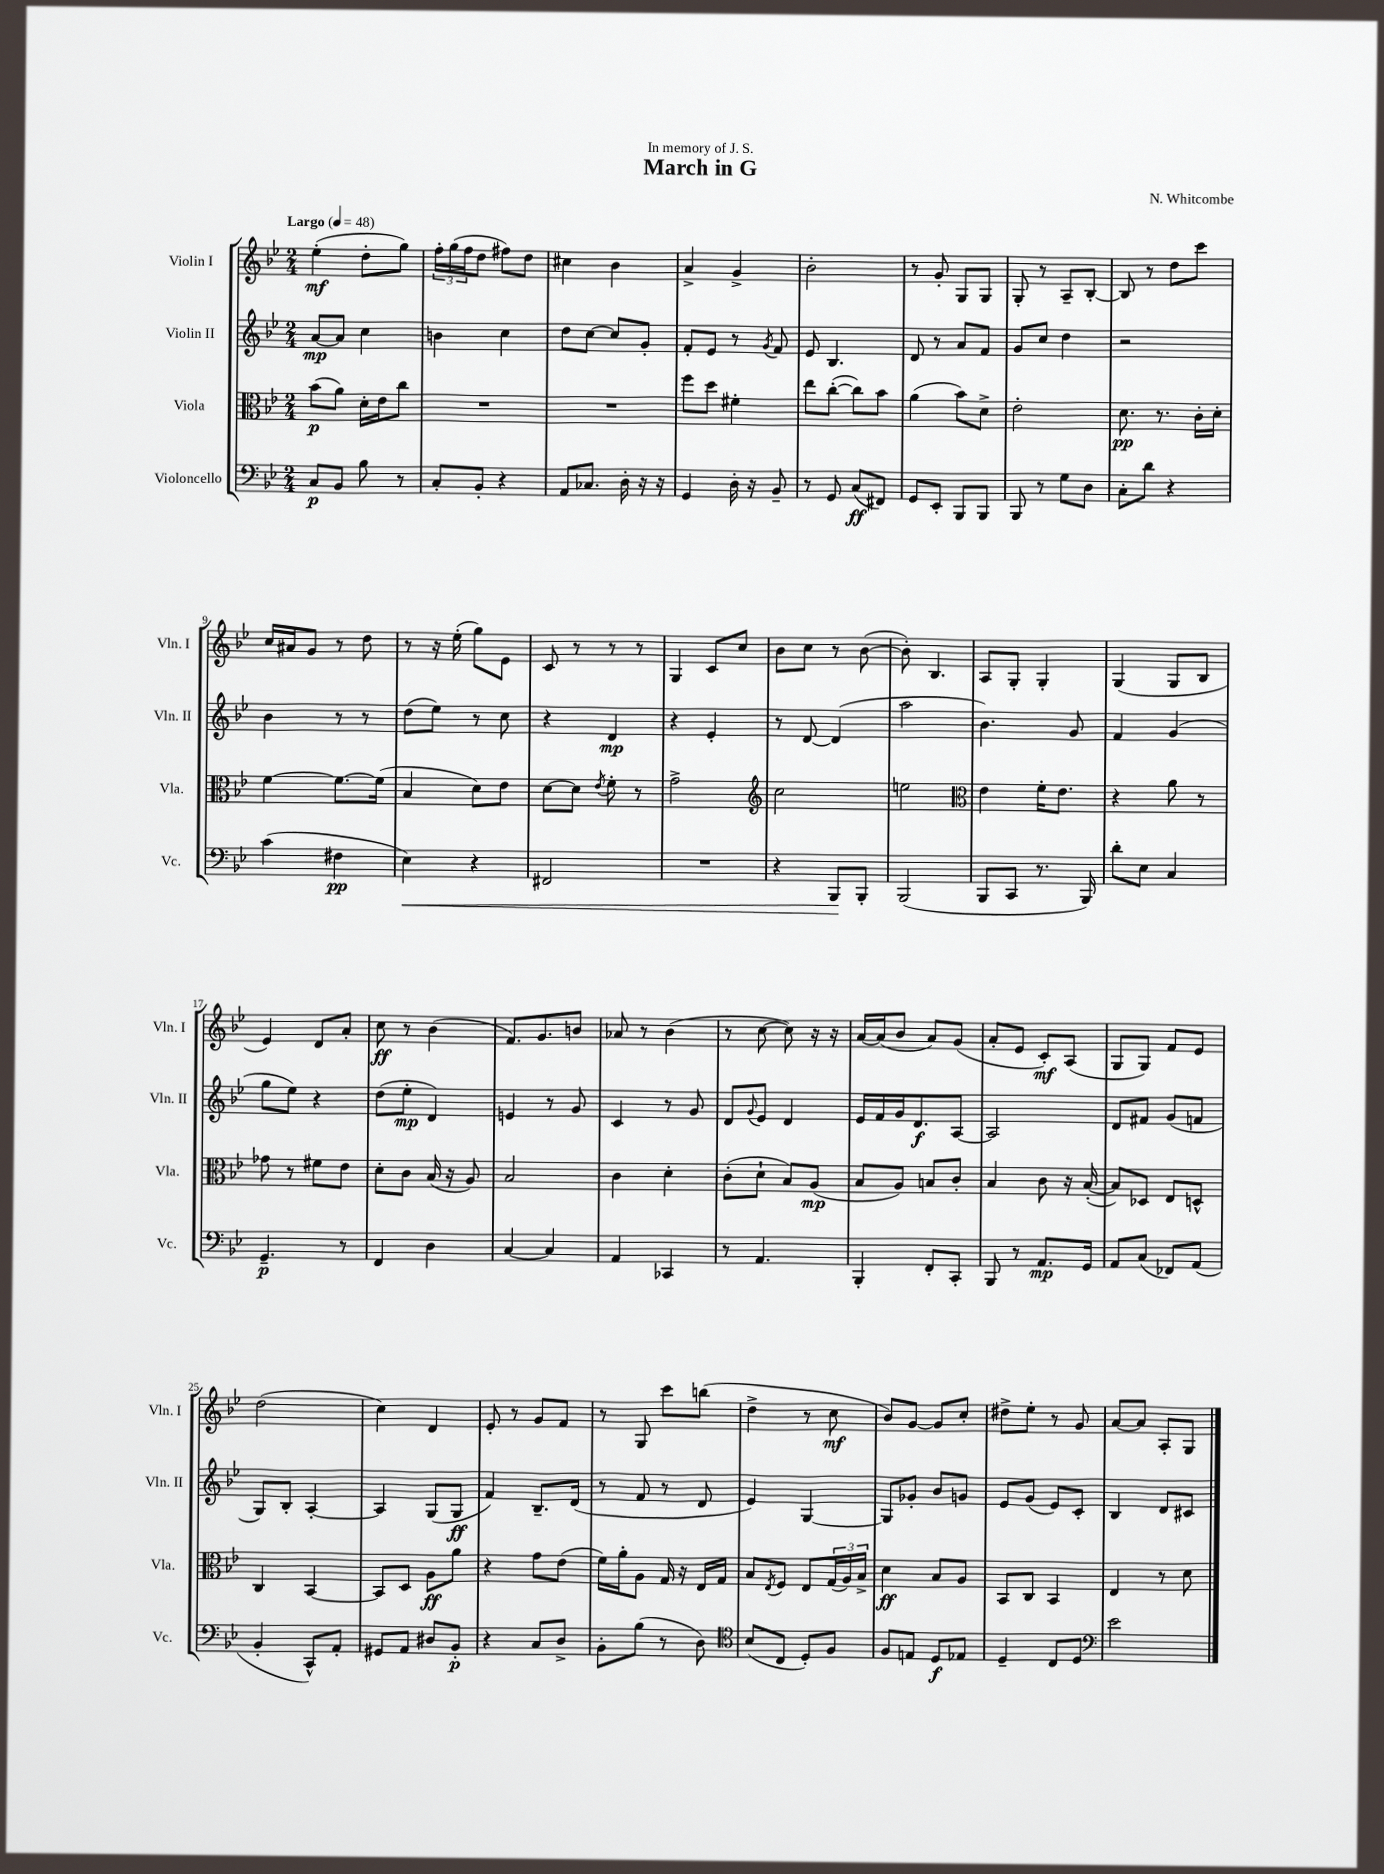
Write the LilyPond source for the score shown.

\header { title = "March in G" composer = "N. Whitcombe" dedication = "In memory of J. S." }
<<
\new StaffGroup <<
\new Staff = "s0" \with { instrumentName = "Violin I" shortInstrumentName = "Vln. I" } {
    \clef treble \key bes \major \numericTimeSignature \time 2/4 \tempo "Largo" 4 = 48
    ees''4-.\mf( d''8-. g''8) |
    \tuplet 3/2 { f''16-. g''16( f''16 } d''8 fis''8) d''8 |
    cis''4 bes'4 |
    a'4-> g'4-> |
    bes'2-. |
    r8 g'8-. g8 g8 |
    g8-. r8 a8-- bes8~-. |
    bes8 r8 d''8 c'''8 |
    c''16 ais'16 g'8 r8 d''8 |
    r8 r16 ees''16-.( g''8) ees'8 |
    c'8 r8 r8 r8 |
    g4 c'8 c''8 |
    bes'8 c''8 r8 bes'8~( |
    bes'8-.) bes4. |
    a8 g8-. g4-. |
    g4( g8 bes8 |
    ees'4) d'8 a'8-. |
    c''8\ff r8 bes'4( |
    f'8.) g'8. b'8 |
    aes'8 r8 bes'4( |
    r8 c''8~ c''8) r16 r16 |
    a'16~ a'16( bes'8 a'8) g'8( |
    a'8-. ees'8 c'8-.\mf) a8( |
    g8 g8) f'8 ees'8 |
    d''2( |
    c''4) d'4 |
    ees'8-. r8 g'8 f'8 |
    r8 g8 c'''8 b''8( |
    d''4-> r8 c''8\mf |
    bes'8) g'8~ g'8 c''8-. |
    dis''8-> ees''8-. r8 g'8 |
    a'8~ a'8 a8-. g8 \bar "|." |
}
\new Staff = "s1" \with { instrumentName = "Violin II" shortInstrumentName = "Vln. II" } {
    \clef treble \key bes \major \numericTimeSignature \time 2/4
    a'8~\mp a'8 c''4 |
    b'4 c''4 |
    d''8 c''8~ c''8 g'8-. |
    f'8-. ees'8 r8 \acciaccatura { g'8 } f'8 |
    ees'8 bes4. |
    d'8 r8 a'8 f'8 |
    g'8 c''8 d''4 |
    r2 |
    bes'4 r8 r8 |
    d''8( ees''8) r8 c''8 |
    r4 d'4\mp |
    r4 ees'4-. |
    r8 d'8~ d'4( |
    a''2 |
    bes'4.) g'8 |
    f'4 g'4( |
    g''8 ees''8) r4 |
    d''8( ees''8-.\mp d'4) |
    e'4 r8 g'8 |
    c'4 r8 g'8 |
    d'8 \appoggiatura { g'8 } ees'8 d'4 |
    ees'16 f'16 g'16 d'8.\f a8~ |
    a2 |
    d'8 fis'8 g'8( f'8 |
    g8) bes8-. a4~-. |
    a4 g8( g8\ff |
    f'4) bes8.-- d'16( |
    r8 f'8 r8 d'8 |
    ees'4) g4~ |
    g8 ges'8-. bes'8 g'8 |
    ees'8 g'8( ees'8) c'8-. |
    bes4 d'8 cis'8 \bar "|." |
}
\new Staff = "s2" \with { instrumentName = "Viola" shortInstrumentName = "Vla." } {
    \clef alto \key bes \major \numericTimeSignature \time 2/4
    bes'8\p( a'8) d'16-. ees'16 c''8 |
    R2 |
    R2 |
    f''8 d''8 fis'4-. |
    ees''8 c''8~-.( c''8) bes'8 |
    a'4( bes'8) d'8-> |
    ees'2-. |
    d'8.\pp r8. c'16-. d'16-. |
    f'4~ f'8.~ f'16( |
    bes4 d'8) ees'8 |
    d'8~ d'8 \acciaccatura { ees'8 } f'8-. r8 |
    g'2-> |
    \clef treble c''2 |
    e''2 |
    \clef alto ees'4 f'16-. ees'8. |
    r4 a'8 r8 |
    ges'8 r8 fis'8 ees'8 |
    d'8-. c'8 bes16( r16 a8) |
    bes2 |
    c'4 d'4-. |
    c'8-.( d'8-! bes8) a8\mp( |
    bes8 a8) b8 c'8-. |
    bes4 c'8 r16 bes16~-.( |
    bes8) des8 ees8 d8-^ |
    c4 bes,4~ |
    bes,8 d8 a8\ff a'8 |
    r4 g'8 ees'8( |
    f'16) a'16-. a8 g16 r16 ees16 g16 |
    bes8 \acciaccatura { ees8 } f8 ees8 \tuplet 3/2 { g16( a16) bes16-> } |
    d'4\ff bes8 a8 |
    bes,8 c8 bes,4 |
    ees4 r8 d'8 \bar "|." |
}
\new Staff = "s3" \with { instrumentName = "Violoncello" shortInstrumentName = "Vc." } {
    \clef bass \key bes \major \numericTimeSignature \time 2/4
    c8\p bes,8 bes8 r8 |
    c8-. bes,8-. r4 |
    a,8 ces8. d16-. r16 r16 |
    g,4 d16-. r16 bes,8-- |
    r8 g,8 c8\ff( fis,8) |
    g,8 ees,8-. bes,,8 bes,,8 |
    bes,,8 r8 g8 d8 |
    c8-. d'8 r4 |
    c'4( fis4\pp |
    ees4\<) r4 |
    fis,2 |
    R2 |
    r4 bes,,8\! bes,,8-. |
    bes,,2( |
    bes,,8 c,8 r8. bes,,16) |
    d'8-. ees8 c4 |
    g,4.--\p r8 |
    f,4 d4 |
    c4~ c4 |
    a,4 ces,4 |
    r8 a,4. |
    bes,,4-. f,8-. c,8-. |
    bes,,8 r8 a,8.\mp g,16 |
    a,8 c8( fes,8) a,8( |
    bes,4-. c,8-^) a,8-. |
    gis,8 a,8 dis8 bes,8-.\p |
    r4 c8 d8-> |
    bes,8-. bes8( r8 d8) |
    \clef tenor bes8( c8 d8-.) f8 |
    f8 e8 d8\f ees8 |
    d4-- c8 d8 |
    \clef bass ees'2 \bar "|." |
}
>>
>>
